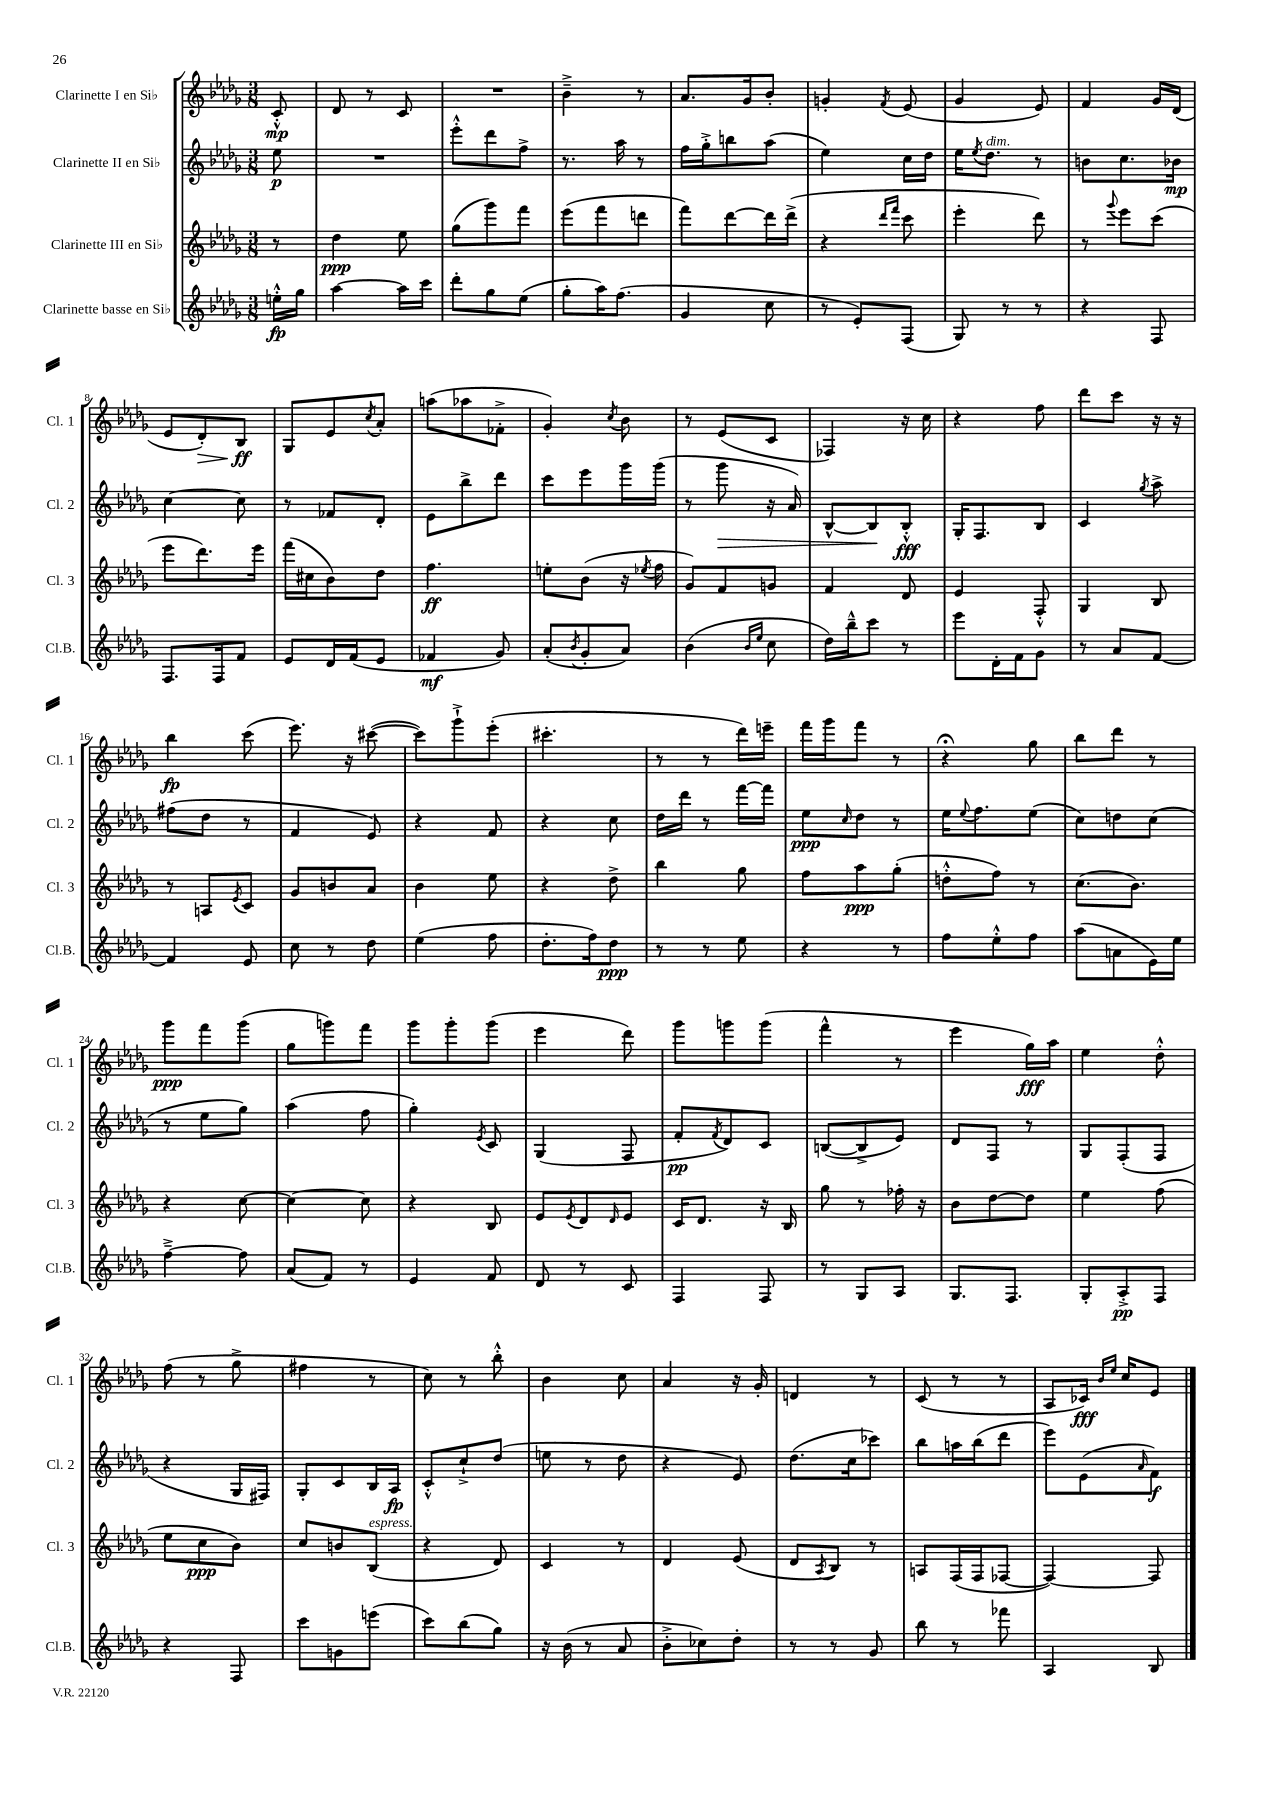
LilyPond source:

<<
\new StaffGroup <<
\new Staff = "s0" \with { instrumentName = "Clarinette I en Sib" shortInstrumentName = "Cl. 1" } {
    \clef treble \key des \major \numericTimeSignature \time 3/8 \partial 8
    c'8-.-^\mp |
    des'8 r8 c'8 |
    R4. |
    bes'4---> r8 |
    aes'8. ges'16 bes'8-. |
    g'4-. \acciaccatura { f'8 } ees'8( |
    ges'4 ees'8) |
    f'4 ges'16 des'16( |
    ees'8 des'8-.\>) bes8\ff\! |
    ges8 ees'8 \acciaccatura { c''8 } aes'8-. |
    a''8( aes''8 fes'8-.-> |
    ges'4-.) \acciaccatura { c''8 } bes'8 |
    r8 ees'8( c'8 |
    fes4) r16 c''16 |
    r4 f''8 |
    des'''8 c'''8 r16 r16 |
    bes''4\fp c'''8( |
    ees'''8.) r16 cis'''8~( |
    cis'''8) ges'''8-!-> ees'''8-.( |
    cis'''4.-. |
    r8 r8 des'''16) e'''16-- |
    f'''16 ges'''16 f'''8 r8 |
    r4\fermata ges''8 |
    bes''8 des'''8 r8 |
    ges'''8\ppp f'''8 ges'''8( |
    ges''8 g'''8) f'''8 |
    ges'''8 ges'''8-. ges'''8( |
    ees'''4 des'''8) |
    ges'''8 g'''8 g'''8( |
    f'''4-^ r8 |
    ees'''4 ges''16\fff) aes''16 |
    ees''4 des''8-.-^ |
    f''8( r8 ges''8-> |
    fis''4 r8 |
    c''8) r8 bes''8-.-^ |
    bes'4 c''8 |
    aes'4 r16 ges'16-. |
    d'4 r8 |
    c'8( r8 r8 |
    aes8 ces'16\fff) \grace { bes'16 ees''16 } c''16 ees'8 \bar "|." |
}
\new Staff = "s1" \with { instrumentName = "Clarinette II en Sib" shortInstrumentName = "Cl. 2" } {
    \clef treble \key des \major \numericTimeSignature \time 3/8 \partial 8
    ees''8\p |
    R4. |
    ees'''8-.-^ des'''8 f''8-> |
    r8. aes''16 r8 |
    f''16 ges''16-.-> b''8 aes''8( |
    ees''4) c''16 des''16 |
    ees''16 \acciaccatura { ees''8 } des''8.^\markup { \italic "dim." } r8 |
    b'8 c''8. bes'16\mp |
    c''4~ c''8 |
    r8 fes'8 des'8-. |
    ees'8 bes''8-> des'''8 |
    c'''8 ees'''8 ges'''16 ges'''16( |
    r8 ges'''8\> r16 aes'16) |
    bes8~-^ bes8\! bes8-.-^\fff |
    ges16-. f8. bes8 |
    c'4 \acciaccatura { ges''8 } aes''8-> |
    fis''8( des''8 r8 |
    f'4 ees'8) |
    r4 f'8 |
    r4 c''8 |
    des''16 des'''16 r8 f'''16~ f'''16 |
    ees''8\ppp \grace { c''16 } des''8 r8 |
    ees''16 \appoggiatura { ees''8 } f''8. ees''8( |
    c''8) d''8 c''8( |
    r8 ees''8 ges''8) |
    aes''4( f''8 |
    ges''4-.) \acciaccatura { ees'8 } c'8 |
    ges4( f8 |
    f'8-.\pp \acciaccatura { f'8 } des'8) c'8 |
    b8~( b8-> ees'8) |
    des'8 f8 r8 |
    ges8 f8-.( f8 |
    r4 ges16 fis16) |
    ges8-. c'8 bes16 aes16\fp |
    c'8-.-^ c''8-!-> des''8( |
    e''8 r8 des''8 |
    r4 ees'8) |
    des''8.( c''16 ces'''8) |
    bes''8 a''16 bes''16( des'''8 |
    ees'''8) ees'8( \grace { aes'16 } f'8\f) \bar "|." |
}
\new Staff = "s2" \with { instrumentName = "Clarinette III en Sib" shortInstrumentName = "Cl. 3" } {
    \clef treble \key des \major \numericTimeSignature \time 3/8 \partial 8
    r8 |
    des''4\ppp ees''8 |
    ges''8( ges'''8) f'''8 |
    ees'''8( f'''8 d'''8 |
    f'''8) des'''8~ des'''16 des'''16->( |
    r4 \grace { des'''16 f'''16 } c'''8 |
    ees'''4-. des'''8) |
    r8 \appoggiatura { ges'''8 } ees'''8 c'''8( |
    ees'''8 des'''8.) ees'''16 |
    f'''16( cis''16 bes'8) des''8 |
    f''4.\ff |
    e''8-. bes'8( r16 \acciaccatura { ees''8 } f''16 |
    ges'8) f'8 g'8 |
    f'4 des'8 |
    ees'4 f8-.-^ |
    ges4 bes8 |
    r8 a8 \acciaccatura { ees'8 } c'8 |
    ges'8 b'8 aes'8 |
    bes'4 ees''8 |
    r4 des''8-> |
    bes''4 ges''8 |
    f''8 aes''8\ppp ges''8-.( |
    d''8-.-^ f''8) r8 |
    c''8.( bes'8.) |
    r4 c''8~ |
    c''4~ c''8 |
    r4 bes8 |
    ees'8 \acciaccatura { ees'8 } des'8 \grace { des'16 } ees'8 |
    c'16 des'8. r16 bes16 |
    ges''8 r8 fes''16-. r16 |
    bes'8 des''8~ des''8 |
    ees''4 f''8( |
    ees''8 c''8\ppp bes'8) |
    c''8 b'8 bes8^\markup { \italic "espress." }( |
    r4 des'8) |
    c'4 r8 |
    des'4 ees'8( |
    des'8 \acciaccatura { aes8 } bes8) r8 |
    a8 f16( f16 fes8~ |
    fes4~) fes8 \bar "|." |
}
\new Staff = "s3" \with { instrumentName = "Clarinette basse en Sib" shortInstrumentName = "Cl.B." } {
    \clef treble \key des \major \numericTimeSignature \time 3/8 \partial 8
    e''16-.-^\fp ges''16 |
    aes''4~ aes''16 c'''16 |
    des'''8-. ges''8 ees''8( |
    ges''8-. aes''16) f''8.( |
    ges'4 c''8 |
    r8 ees'8-.) f8( |
    ges8) r8 r8 |
    r4 f8 |
    f8. f16 f'8 |
    ees'8 des'16 f'16( ees'8 |
    fes'4\mf ges'8) |
    aes'8-.( \acciaccatura { bes'8 } ges'8-. aes'8) |
    bes'4( \grace { bes'16 ees''16 } c''8 |
    des''16) bes''16---^ c'''8 r8 |
    ees'''8 des'16-. f'16 ges'8 |
    r8 aes'8 f'8~ |
    f'4 ees'8 |
    c''8 r8 des''8 |
    ees''4( f''8 |
    des''8.-. f''16) des''8\ppp |
    r8 r8 ees''8 |
    r4 r8 |
    f''8 ees''8-.-^ f''8 |
    aes''8( a'8 ees'16) ees''16 |
    f''4~---> f''8 |
    aes'8( f'8) r8 |
    ees'4 f'8 |
    des'8 r8 c'8 |
    f4 f8 |
    r8 ges8 aes8 |
    ges8. f8. |
    ges8-. aes8-.->\pp f8 |
    r4 f8 |
    c'''8 g'8 e'''8( |
    c'''8) bes''8( ges''8) |
    r16 bes'16( r8 aes'8 |
    bes'8-.-> ces''8) des''8-. |
    r8 r8 ges'8 |
    bes''8 r8 fes'''8 |
    aes4 bes8 \bar "|." |
}
>>
>>
